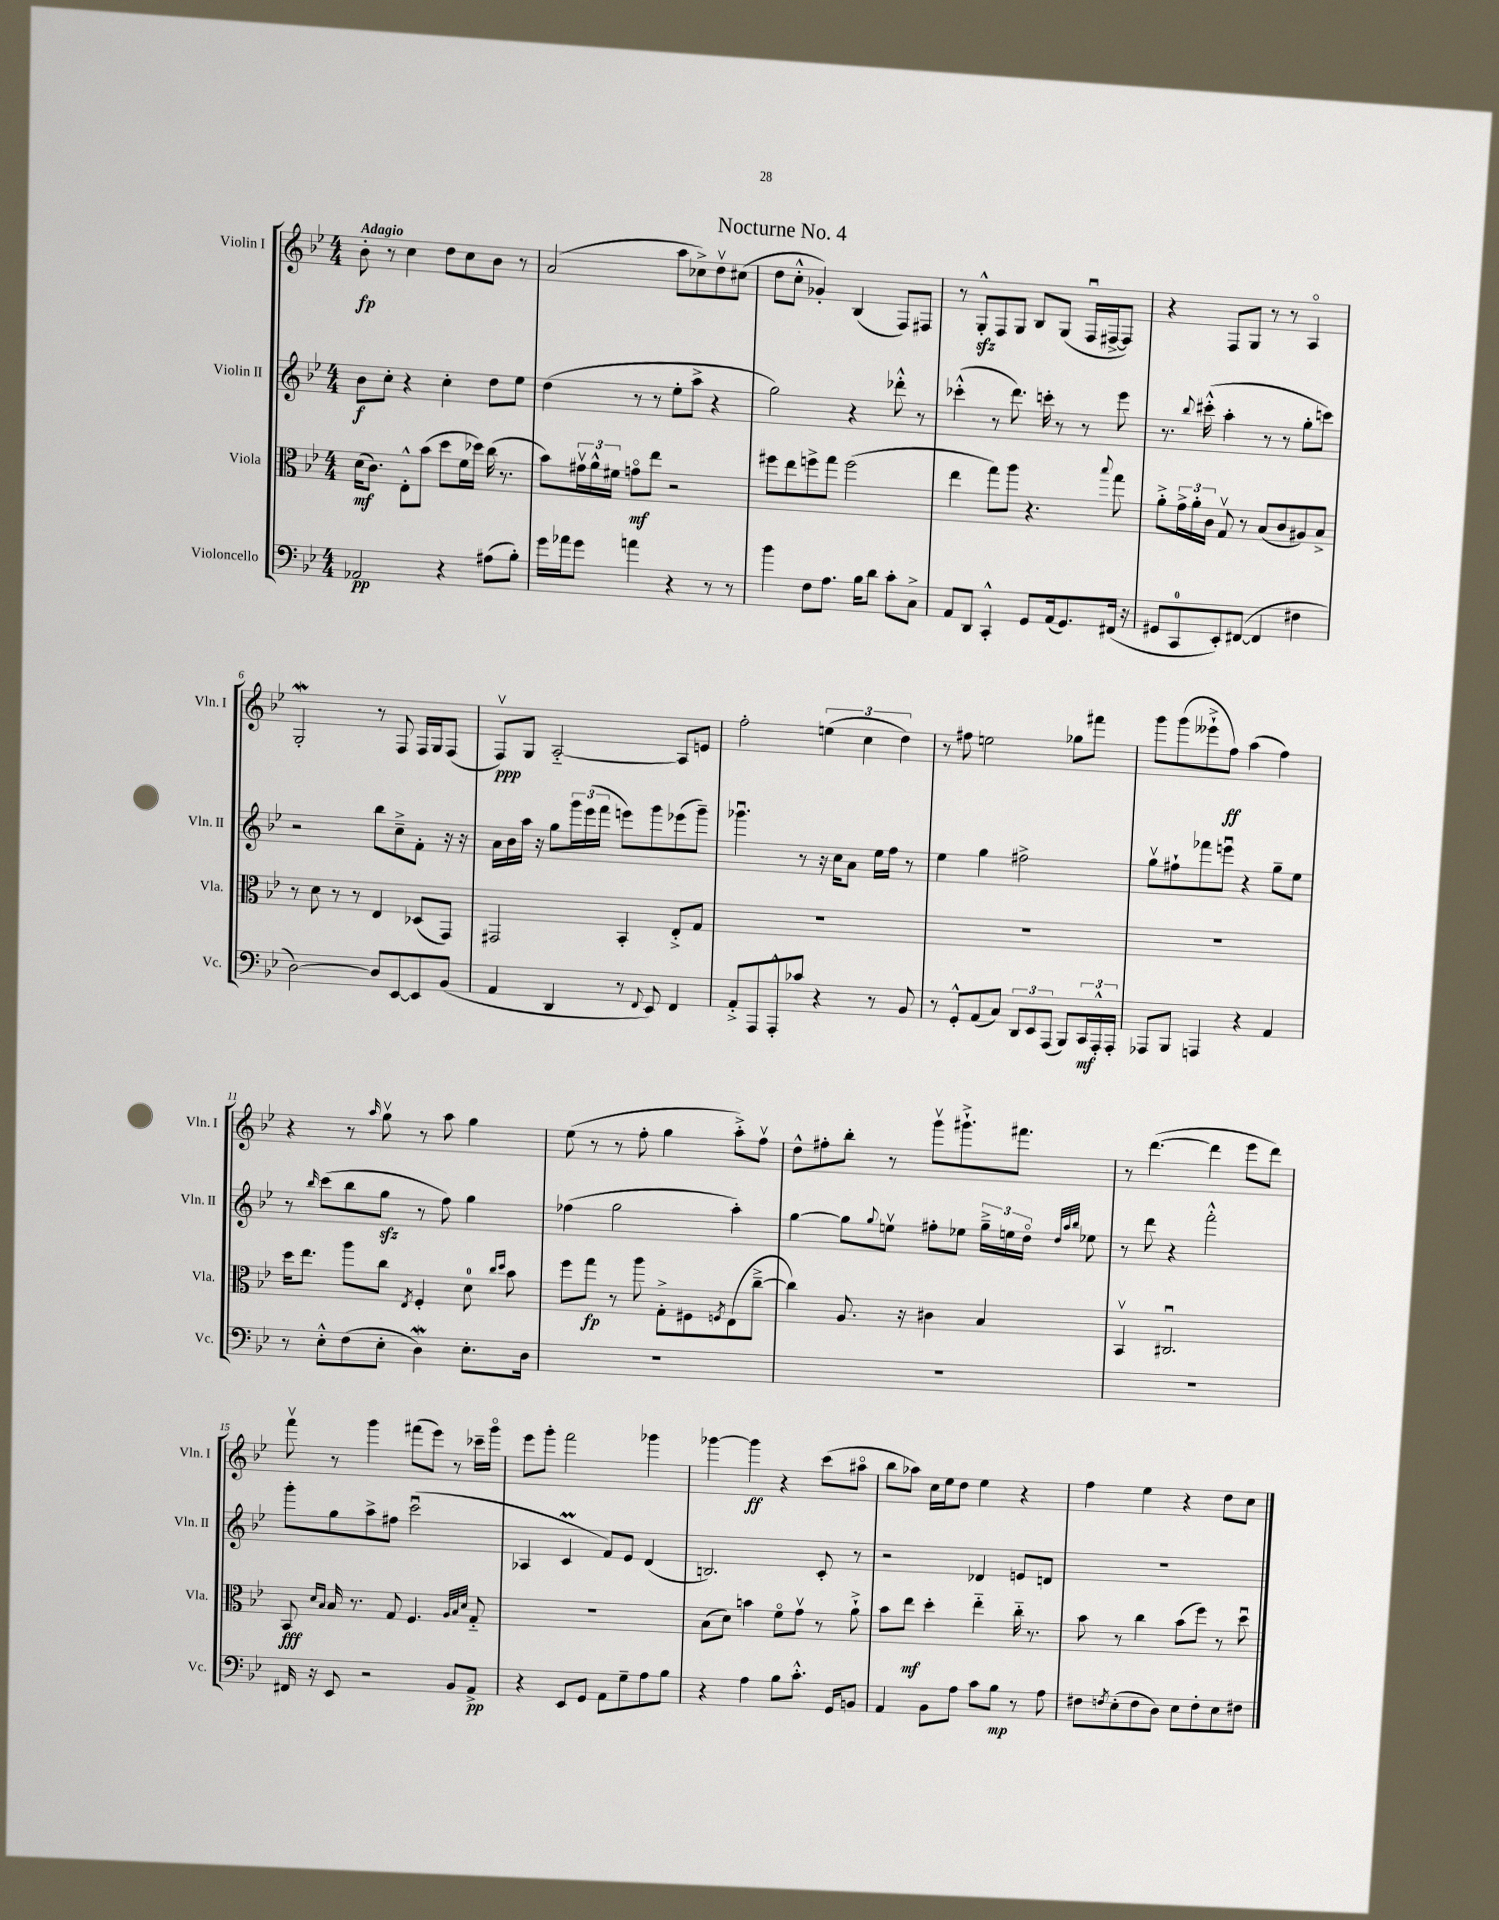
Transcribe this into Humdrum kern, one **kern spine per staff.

**kern	**kern	**kern	**kern
*staff4	*staff3	*staff2	*staff1
*clefF4	*clefC3	*clefG2	*clefG2
*k[b-e-]	*k[b-e-]	*k[b-e-]	*k[b-e-]
*M4/4	*M4/4	*M4/4	*M4/4
2AA-	(16d	8b-	8b-'
.	8.c)	.	.
.	.	8cc'	8r
.	8E-'^^	4r	4cc
.	(8b-	.	.
4r	8dd	4cc'	8dd
.	16f	.	8cc
.	16dd-)	.	.
(8A#	(16cc	8dd	8b-
.	8.r	.	.
8B-')	.	8ee-	8r
=	=	=	=
16g	8b-)	(4dd	(2a
16a-	.	.	.
8g	24g#v	.	.
.	24a^^	.	.
.	24f#	.	.
4a	8go	8r	.
.	8ee-	8r	.
4r	2r	8ee-'	8aa
.	.	8aa^	8cc-^)
8r	.	4r	8ddv
8r	.	.	(8cc#
=	=	=	=
4b-	8ff#	2gg)	8dd
.	8ee-	.	8cc'^^
8F	8ff^	.	4g-')
8.A	8gg	.	.
.	(2ff	4r	(4B-
16B-	.	.	.
8d	.	.	.
8c'	.	8ddd-'^^	8F)
8C^	.	8r	8F#
=	=	=	=
8AA	4ee-	(4ccc-'^^	8r
8DD	.	.	8G'^^
4CC'^^	8gg)	8r	8F
.	8aa	8.ddd)	8G
8GG	4.r	.	8B-
.	.	16ccc'	.
(16AA	.	8r	(8G
8.GG)	.	.	.
.	.	8r	16Fu
.	.	.	[16F#^
.	8qqbb-	.	.
(16FF#	8gg	8eee-	8F#])
16r	.	.	.
=	=	=	=
8GG#	8a'^	8.r	4r
8CC	24g^	.	.
.	24a'	.	.
.	.	8qqbb-	.
.	.	(16ccc#'^^	.
.	24c	.	.
8EE-')	8Gv	4aa'	8F
([8FF#	8r	.	8G
4FF#]	(8B-	8r	8r
.	8c	8r	8r
4F#	8A#)	8gg'	4Ao
.	8B-^	8ccc)	.
=	=	=	=
[2D)	8r	2r	2G'
.	8d	.	.
.	8r	.	.
.	8r	.	.
8D]	4E-	8bb-	8r
[8EE-	.	8cc~^	8F
8EE-]	(8D-	8f'	16F
.	.	.	16G
(8BB-	8GG)	16r	(8F
.	.	16r	.
=	=	=	=
4AA	2GG#	16a	8Fv)
.	.	16b-	.
.	.	16aa	8G
.	.	16r	.
4DD	.	8gg	[2A'~
.	.	24ggg	.
.	.	(24eee-	.
.	.	24fff	.
8r	4BB-'	8eee)	.
8qqFF	.	.	.
8EE-)	.	8ggg	.
4FF	8E-'^	(8eee-	8A]
.	8G	8ggg~)	8e
=	=	=	=
8AA'^	1r	4.ggg-u	2ff'
8AAA	.	.	.
8AAA'^^	.	.	.
8c-	.	8r	.
4r	.	16r	(6ee
.	.	16cc	.
.	.	8a	.
.	.	.	6cc
8r	.	16ee-	.
.	.	16ff	.
.	.	.	6dd)
8BB-	.	8r	.
=	=	=	=
8r	1r	4ee-	8r
8GG'^^	.	.	8ff#
(8AA	.	4gg	2ee
8C)	.	.	.
12DD	.	2ff#^	.
12EE-	.	.	.
(12AAA	.	.	.
8BBB-)	.	.	8gg-
24CC	.	.	8fff#
24AAA'^^	.	.	.
24AAA'	.	.	.
=	=	=	=
8AAA-	1r	8ggv	8ggg
8BBB-	.	8ff#`	(8ggg
4AAA	.	8fff-	8eee--`^
.	.	8eeeu	8ff)
4r	.	4r	(4aa
4AA	.	8gg~	4ff)
.	.	8ee-	.
=	=	=	=
8r	16dd	8r	4r
.	8.ee-	.	.
.	.	16qqbb-	.
8E-'^^	.	(8ccc	.
(8F	8aa	8bb-	8r
.	.	.	16qqaa
8E-'	8cc	8gg	8ggv
.	8qE-	.	.
4D)	4F'	8r	8r
.	.	8ff)	8aa
8.E-'	8d	4gg	4gg
.	16qqcc	.	.
.	16qqdd	.	.
.	8b-	.	.
16D	.	.	.
=	=	=	=
1r	8ff	(4ff-	(8ee-
.	8gg	.	8r
.	8r	2gg	8r
.	8aa	.	8ff'
.	8G'^	.	4gg
.	8F#	.	.
.	8qF	.	.
.	(8E-	4aa')	8aa'^)
.	[8cc~^	.	8ffv
=	=	=	=
1r	4cc])	[4gg	8dd^^
.	.	.	8ff#'
.	8.A	8gg]	8bb-'
.	.	8qqgg	.
.	.	8eev	8r
.	16r	.	.
.	4c#	8ff#'	8gggv
.	.	8ee-	8.ggg#`^
.	4B-	24gg~^	.
.	.	24ee	.
.	.	.	8.fff#
.	.	24ddo	.
.	.	32qqdd	.
.	.	32qqaa	.
.	.	32qqbb-	.
.	.	8ee-	.
=	=	=	=
1r	4BB-v	8r	8r
.	.	8ddd	([4.ddd
.	2.C#u	4r	.
.	.	2fff'^^	4ddd]
.	.	.	8eee-
.	.	.	8ddd)
=	=	=	=
16FF#	8BB-	8ggg'	8fffv
16r	.	.	.
.	16qqd	.	.
.	16qqB-	.	.
8EE-	16B-	8gg	8r
.	8.r	.	.
2r	.	8aa^	4ggg
.	8G	8ff#	.
.	4.F	(2cccu	(8fff#
.	.	.	8eee-)
8BB-	.	.	8r
.	32qqA	.	.
.	32qqB-	.	.
.	32qqd	.	.
8AA^	8G'~	.	16ccc-~
.	.	.	16gggo
=	=	=	=
4r	1r	4A-	8eee-
.	.	.	8ggg'
8EE-	.	4c	2fff
8GG	.	.	.
8AA	.	8f)	.
8G~	.	8e-	.
8A	.	(4d	4ggg-
8B-	.	.	.
=	=	=	=
4r	(8B-	2.B)	[4ggg-
.	8d)	.	.
4A	4b	.	4ggg-]
8B-	8fo	.	4r
8.c'^^	8gv	.	.
.	8r	8c'	(8ccc
16GG	.	.	.
8BB	8a`^	8r	8aa#o
=	=	=	=
4AA	8b-	2r	8bb-
.	8ee-	.	8aa-)
8BB-	4dd'	.	16cc
.	.	.	16ee-
8A	.	.	8dd
8c	4ee-'~	4d-	4ee-
8B-	.	.	.
8r	16cc'~	8e	4r
.	8.r	.	.
8A	.	8d	.
=	=	=	=
8F#	8b-	1r	4ff
8qF	.	.	.
(8E-'	8r	.	.
8F	4cc	.	4ee-
8D)	.	.	.
8E-	(8b-	.	4r
8F'	8ff)	.	.
8E-	8r	.	8dd
8F#	8ddu	.	8cc
==	==	==	==
*-	*-	*-	*-
